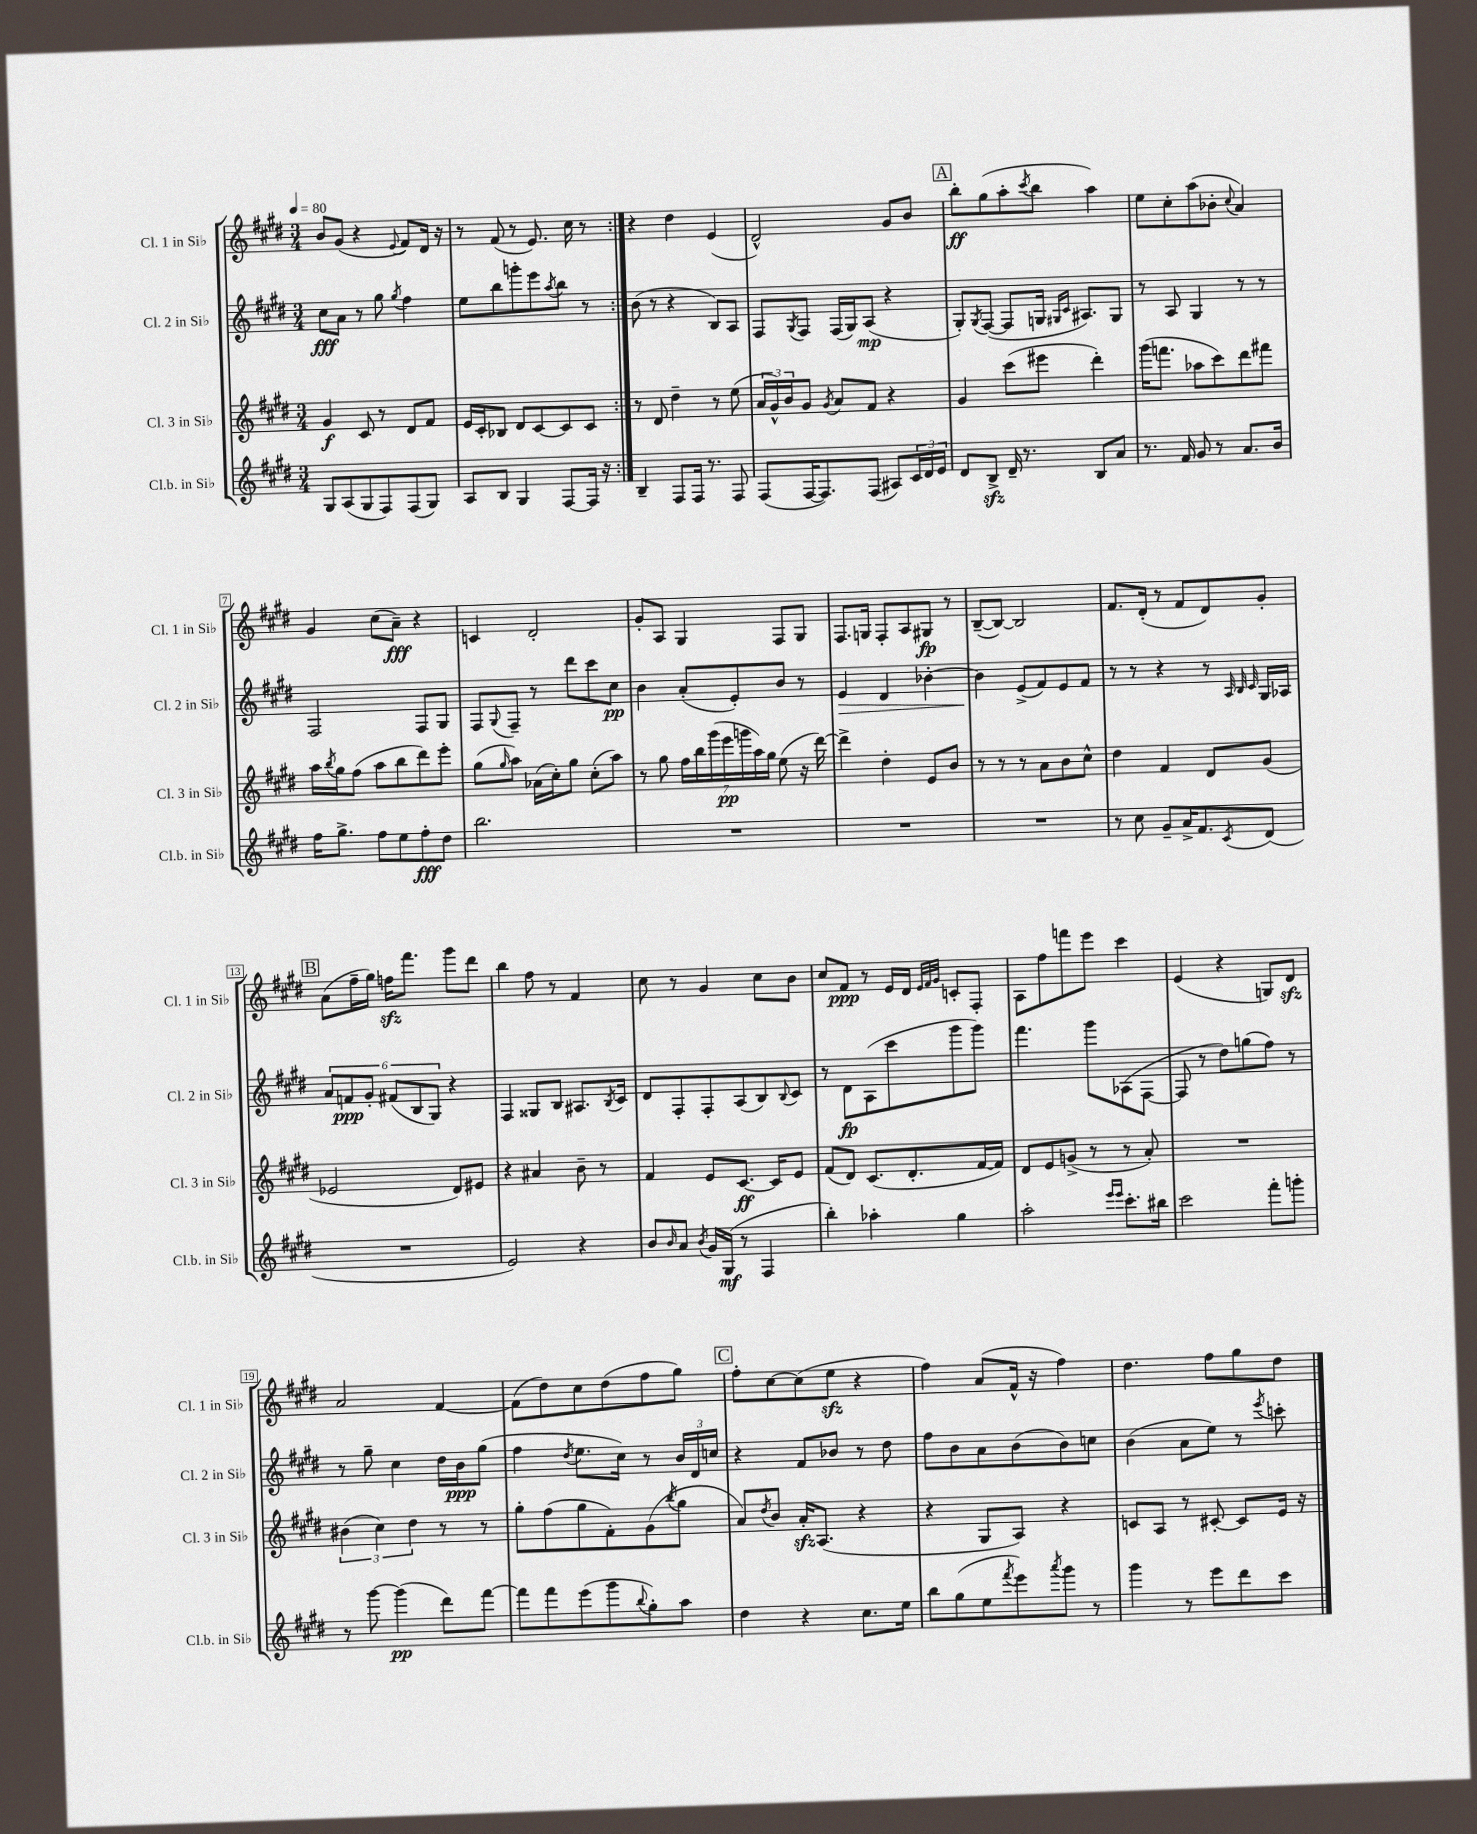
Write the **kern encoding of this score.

**kern	**dynam	**kern	**dynam	**kern	**dynam	**kern	**dynam
*part4	*part4	*part3	*part3	*part2	*part2	*part1	*part1
*staff4	*staff4	*staff3	*staff3	*staff2	*staff2	*staff1	*staff1
*I"Cl.b. in Si♭	*	*I"Cl. 3 in Si♭	*	*I"Cl. 2 in Si♭	*	*I"Cl. 1 in Si♭	*
*I'Cl.b. in Si♭	*	*I'Cl. 3 in Si♭	*	*I'Cl. 2 in Si♭	*	*I'Cl. 1 in Si♭	*
*clefG2	*	*clefG2	*	*clefG2	*	*clefG2	*
*k[f#c#g#d#]	*	*k[f#c#g#d#]	*	*k[f#c#g#d#]	*	*k[f#c#g#d#]	*
*M3/4	*	*M3/4	*	*M3/4	*	*M3/4	*
*MM80	*	*MM80	*	*MM80	*	*MM80	*
=1	=1	=1	=1	=1	=1	=1	=1
8G#/L	.	4g#/	f	8cc#\L	fff	8b/L	.
(8A/	.	.	.	8a\J	.	(8g#/J	.
8G#/	.	8c#/	.	8r	.	4r	.
8F#/)	.	8r	.	8gg#\	.	.	.
.	.	.	.	8qgg#/	.	8qqe/	.
(8F#/	.	8d#/L	.	4ff#\	.	8f#/L)	.
8G#/J)	.	8f#/J	.	.	.	16d#/Jk	.
.	.	.	.	.	.	16r	.
=2	=2	=2	=2	=2	=2	=2	=2
8A/L	.	16e/LL	.	8ee\L	.	8r	.
.	.	16c#'/J	.	.	.	.	.
8B/J	.	8B-X/J	.	8bb\	.	(8f#/	.
4G#/	.	8d#/L	.	8gggn'\	.	8r	.
.	.	[8c#/	.	8eee\	.	8.e/)	.
.	.	.	.	8qaa/	.	.	.
[8F#/L	.	8c#/]	.	8bb\J	.	.	.
.	.	.	.	.	.	16cc#\	.
16F#/Jk]	.	8c#/J	.	8r	.	8r	.
16r	.	.	.	.	.	.	.
=3:|!	=3:|!	=3:|!	=3:|!	=3:|!	=3:|!	=3:|!	=3:|!
4B~/	.	8r	.	(8b\	.	4r	.
.	.	8d#/	.	8r	.	.	.
8F#/L	.	4dd#~\	.	4r	.	4dd#\	.
16F#/Jk	.	.	.	.	.	.	.
8.r	.	.	.	.	.	.	.
.	.	8r	.	8B/L)	.	(4e/	.
8F#/	.	(8ee\	.	8A/J	.	.	.
=4	=4	=4	=4	=4	=4	=4	=4
(8F#/L	.	24a/LL	.	8F#/L	.	2d#^^/)	.
.	.	24g#^^/)	.	.	.	.	.
.	.	24b/J	.	.	.	.	.
.	.	.	.	8qG#/	.	.	.
[16F#/K	.	8g#/J	.	8F#/J	.	.	.
8.F#/])	.	.	.	.	.	.	.
.	.	8qg#/	.	.	.	.	.
.	.	8a/L	.	(16F#/LL	.	.	.
.	.	.	.	16G#/J)	.	.	.
(8F#/J	.	8f#/J	.	(8A/J	mp	.	.
8A#X/L)	.	4r	.	4r	.	8g#/L	.
24c#/L	.	.	.	.	.	8b/J	.
24d#/	.	.	.	.	.	.	.
24e/JJ	.	.	.	.	.	.	.
!!LO:REH:place=s1:t=A
=5	=5	=5	=5	=5	=5	=5	=5
8d#/L	.	4g#/	.	8G#'/L)	.	8bb'\L	ff
.	.	.	.	8qG#/	.	.	.
8Bzz^/J	.	.	.	([8F#/J	.	(8gg#\	.
16d#~/	.	(8ccc#\L	.	8F#/L]	.	8aa'\	.
8.r	.	.	.	.	.	.	.
.	.	.	.	.	.	8qccc#/	.
.	.	8eee#X\J	.	16Gn/Jk	.	8bb\J	.
.	.	.	.	16qqG#X/LL	.	.	.
.	.	.	.	16qqc#/JJ	.	.	.
.	.	.	.	8.A#X/L)	.	.	.
8B/L	.	4ddd#'\)	.	.	.	4aa\)	.
8a/J	.	.	.	8G#/J	.	.	.
=6	=6	=6	=6	=6	=6	=6	=6
8.r	.	(16ggg#\KL	.	8r	.	8ee\L	.
.	.	8.fffn\J	.	.	.	.	.
.	.	.	.	8A/	.	8cc#'\	.
16f#/	.	.	.	.	.	.	.
8g#/	.	8aa-X\L	.	4G#/	.	(8aa\	.
8r	.	8ccc#\)	.	.	.	8b-X'\J	.
.	.	.	.	.	.	8qqcc#/	.
8.a/L	.	8ddd#\	.	8r	.	4a/)	.
.	.	8fff#X\J	.	8r	.	.	.
16b/Jk	.	.	.	.	.	.	.
!!LO:LB:g=z
=7	=7	=7	=7	=7	=7	=7	=7
16ff#\KL	.	16aa\LL	.	2F#/	.	4g#/	.
.	.	8qbb/	.	.	.	.	.
8.gg#^\J	.	16gg#\J	.	.	.	.	.
.	.	(8ff#\J	.	.	.	.	.
8ff#\L	.	8aa\L	.	.	.	(8cc#\L	.
8ee\	.	8bb\	.	.	.	8a~\J)	fff
8ff#'\	fff	8ddd#\)	.	8F#/L	.	4r	.
8dd#\J	.	8eee'\J	.	8G#/J	.	.	.
=8	=8	=8	=8	=8	=8	=8	=8
2.bb\	.	(8gg#\L	.	8F#/L	.	4cn/	.
.	.	16qqgg#/	.	8qqG#/	.	.	.
.	.	8aa\J)	.	8F#~/J	.	.	.
.	.	(16a-X\LL	.	8r	.	2d#'/	.
.	.	16cc#'\J)	.	.	.	.	.
.	.	8gg#\J	.	8ddd#\L	.	.	.
.	.	(8cc#'\L	.	8ccc#\	.	.	.
.	.	8aa\J)	.	8cc#\J	pp	.	.
=9	=9	=9	=9	=9	=9	=9	=9
2.r	.	8r	.	4b\	.	8g#'/L	.
.	.	8gg#\	.	.	.	8A/J	.
.	.	28ff#\LL	.	(8a'/L	.	4G#/	.
.	.	28bb\	.	.	.	.	.
.	.	(28ggg#\	.	.	.	.	.
.	.	28eee\	pp	.	.	.	.
.	.	.	.	8e'/)	.	.	.
.	.	28gggn\	.	.	.	.	.
.	.	28aa\)	.	.	.	.	.
.	.	28gg#\JJ	.	.	.	.	.
.	.	(8ee\	.	8b/J	.	8F#/L	.
.	.	16r	.	8r	.	8G#/J	.
.	.	[16ddd#\)	.	.	.	.	.
=10	=10	=10	=10	=10	=10	=10	=10
!	!	!	!	!	!LO:HP:b	!	!
2.r	.	4ddd#^\]	.	4e/	>	8.F#/L	.
.	.	.	.	.	.	16Gn/Jk	.
.	.	4dd#'\	.	4d#/	.	8F#'/L	.
.	.	.	.	.	.	8A/	.
.	.	8e/L	.	[4b-X'\	.	8G#X/J	fp
.	.	8b/J	.	.	.	8r	.
=11	=11	=11	=11	=11	=11	=11	=11
2.r	.	8r	.	4b-\]	.	([8B~/L	.
.	.	8r	.	.	.	8B/J_)	.
.	.	8r	.	(8e^/L	]	2B/]	.
.	.	8a\L	.	8f#/)	.	.	.
.	.	8b\	.	8e/	.	.	.
.	.	8cc#^^\J	.	8f#/J	.	.	.
=12	=12	=12	=12	=12	=12	=12	=12
8r	.	4dd#\	.	8r	.	8.f#/L	.
8cc#\	.	.	.	8r	.	.	.
.	.	.	.	.	.	(16d#'/Jk	.
8g#~/L	.	4f#/	.	4r	.	8r	.
16a^/K	.	.	.	.	.	8f#/L	.
8.f#/	.	.	.	.	.	.	.
.	.	8d#/L	.	8r	.	8d#/)	.
.	.	.	.	32qqA/	.	.	.
.	.	.	.	32qqB/	.	.	.
8qc#/	.	.	.	32qqc#/	.	.	.
(8d#/J	.	(8g#/J	.	16G#/LL	.	8g#'/J	.
.	.	.	.	16A-X/JJ	.	.	.
!!LO:LB:g=z
!!LO:REH:place=s1:t=B
=13	=13	=13	=13	=13	=13	=13	=13
2.r	.	2e-X/	.	12a/L	.	(8a\L	.
.	.	.	.	12fn/	ppp	.	.
.	.	.	.	.	.	16ff#~\L	.
.	.	.	.	12g#'/J	.	.	.
.	.	.	.	.	.	16gg#\JJ)	.
.	.	.	.	(12f#X/L	.	16ffnzz\KL	.
.	.	.	.	.	.	8.fff#\J	.
.	.	.	.	12B/	.	.	.
.	.	.	.	12G#/J)	.	.	.
.	.	8d#/L)	.	4r	.	8ggg#\L	.
.	.	8e#X/J	.	.	.	8ddd#\J	.
=14	=14	=14	=14	=14	=14	=14	=14
2e/)	.	4r	.	4F#/	.	4bb\	.
.	.	4a#X/	.	8G##X/L	.	8ff#\	.
.	.	.	.	8B/J	.	8r	.
4r	.	8b~\	.	8.A#X/L	.	4f#/	.
.	.	8r	.	.	.	.	.
.	.	.	.	8qB/	.	.	.
.	.	.	.	16c#/Jk	.	.	.
=15	=15	=15	=15	=15	=15	=15	=15
8b/L	.	4f#/	.	8d#/L	.	8cc#\	.
16qqb/	.	.	.	.	.	.	.
8a/J	.	.	.	8F#'/	.	8r	.
8qb/	.	.	.	.	.	.	.
16g#/LL	.	8e/L	.	8F#'/	.	4g#/	.
(16G#/JJ	mf	.	.	.	.	.	.
8r	.	[8.c#/J	ff	(8A/	.	.	.
4F#/	.	.	.	8B/)	.	8cc#\L	.
.	.	16c#/KL]	.	.	.	.	.
.	.	.	.	8qqB/	.	.	.
.	.	8e/J	.	8c#/J	.	8b\J	.
=16	=16	=16	=16	=16	=16	=16	=16
4bb'\)	.	(8f#/L	.	8r	.	8cc#/L	.
.	.	8d#/J)	.	8d#\L	fp	8f#/J	ppp
4aa-X'\	.	(8.c#/L	.	(8A\	.	8r	.
.	.	.	.	8ccc#\	.	16e/LL	.
.	.	8.d#'/	.	.	.	16d#/JJ	.
.	.	.	.	.	.	32qqe/LLL	.
.	.	.	.	.	.	32qqf#/	.
.	.	.	.	.	.	32qqg#/JJJ	.
4gg#\	.	.	.	8ggg#\	.	8cn'/L	.
.	.	[16f#/L	.	8ggg#\J)	.	8F#'/J	.
.	.	16f#/JJ])	.	.	.	.	.
=17	=17	=17	=17	=17	=17	=17	=17
2aa'\	.	8d#/L	.	4.fff#\	.	8A\L	.
.	.	8e/	.	.	.	8ff#\	.
.	.	(8gn^/J	.	.	.	8fffn\	.
.	.	8r	.	8ggg#\L	.	8eee\J	.
16qqeee/LL	.	.	.	.	.	.	.
16qqeee/JJ	.	.	.	.	.	.	.
8.ccc#'\L	.	8r	.	(8A-X\	.	4ccc#\	.
.	.	8a'/)	.	[8F#\J	.	.	.
16bb#X\Jk	.	.	.	.	.	.	.
=18	=18	=18	=18	=18	=18	=18	=18
2ccc#\	.	2.r	.	8F#/]	.	(4e/	.
.	.	.	.	8r	.	.	.
.	.	.	.	8dd#\L)	.	4r	.
.	.	.	.	(8ggn\	.	.	.
8fff#'\L	.	.	.	8ff#\J)	.	8Gn/L)	.
8gggn'\J	.	.	.	8r	.	8d#zz/J	.
!!LO:LB:g=z
=19	=19	=19	=19	=19	=19	=19	=19
8r	.	(6b#X\	.	8r	.	2a/	.
[8ggg#\	.	.	.	8gg#~\	.	.	.
.	.	6cc#\)	.	.	.	.	.
(4ggg#\]	pp	.	.	4cc#\	.	.	.
.	.	6dd#\	.	.	.	.	.
8ddd#\L)	.	8r	.	16dd#\LL	.	[4f#/	.
.	.	.	.	16b\J	ppp	.	.
[8fff#\J	.	8r	.	(8gg#\J	.	.	.
=20	=20	=20	=20	=20	=20	=20	=20
8fff#\L]	.	8gg#'\L	.	4ff#\	.	(8f#\L]	.
8fff#\	.	(8ff#\	.	.	.	8dd#\)	.
.	.	.	.	8qdd#/	.	.	.
(8eee\	.	8gg#\	.	8.ee\L	.	8cc#\	.
8ggg#\	.	8f#'\)	.	.	.	(8dd#\	.
.	.	.	.	16cc#\Jk)	.	.	.
8qqbb/	.	.	.	.	.	.	.
8gg#'\)	.	(8g#\	.	8r	.	8ff#\	.
.	.	8qbb/	.	.	.	.	.
8aa\J	.	8gg#\J	.	24b/LL	.	8gg#\J)	.
.	.	.	.	24d#/	.	.	.
.	.	.	.	24ccn/JJ	.	.	.
!!LO:REH:place=s1:t=C
=21	=21	=21	=21	=21	=21	=21	=21
4dd#\	.	8a/L)	.	4r	.	8ff#'\L	.
.	.	8qdd#/	.	.	.	.	.
.	.	8b/J	.	.	.	[8cc#\	.
4r	.	16azz'/KL	.	8f#/L	.	(8cc#\]	.
.	.	(8.A/J	.	.	.	.	.
.	.	.	.	8b-X/J	.	8eezz\J	.
8.cc#\L	.	4r	.	8r	.	4r	.
.	.	.	.	8dd#\	.	.	.
16ee\Jk	.	.	.	.	.	.	.
=22	=22	=22	=22	=22	=22	=22	=22
8bb\L	.	4r	.	8ff#\L	.	4ff#\)	.
(8gg#\	.	.	.	8b\	.	.	.
8ee\	.	8G#/L	.	8a\	.	(8a/L	.
8qfff#/	.	.	.	.	.	.	.
8eee\)	.	8A/J)	.	(8b\	.	16f#^^/Jk	.
.	.	.	.	.	.	16r	.
8qaaa/	.	.	.	.	.	.	.
8ggg#\J	.	4r	.	8b\)	.	4ff#\)	.
8r	.	.	.	8ccn\J	.	.	.
=23	=23	=23	=23	=23	=23	=23	=23
4ggg#\	.	8cn/L	.	(4b\	.	4.dd#\	.
.	.	8A/J	.	.	.	.	.
8r	.	8r	.	8a\L	.	.	.
8eee\L	.	[8c#X'/	.	8ee\J)	.	8ff#\L	.
8ddd#\	.	8c#/L]	.	8r	.	8gg#\	.
.	.	.	.	8qeee/	.	.	.
8ccc#\J	.	16e/Jk	.	8cccn'\	.	8dd#\J	.
.	.	16r	.	.	.	.	.
==	==	==	==	==	==	==	==
*-	*-	*-	*-	*-	*-	*-	*-
